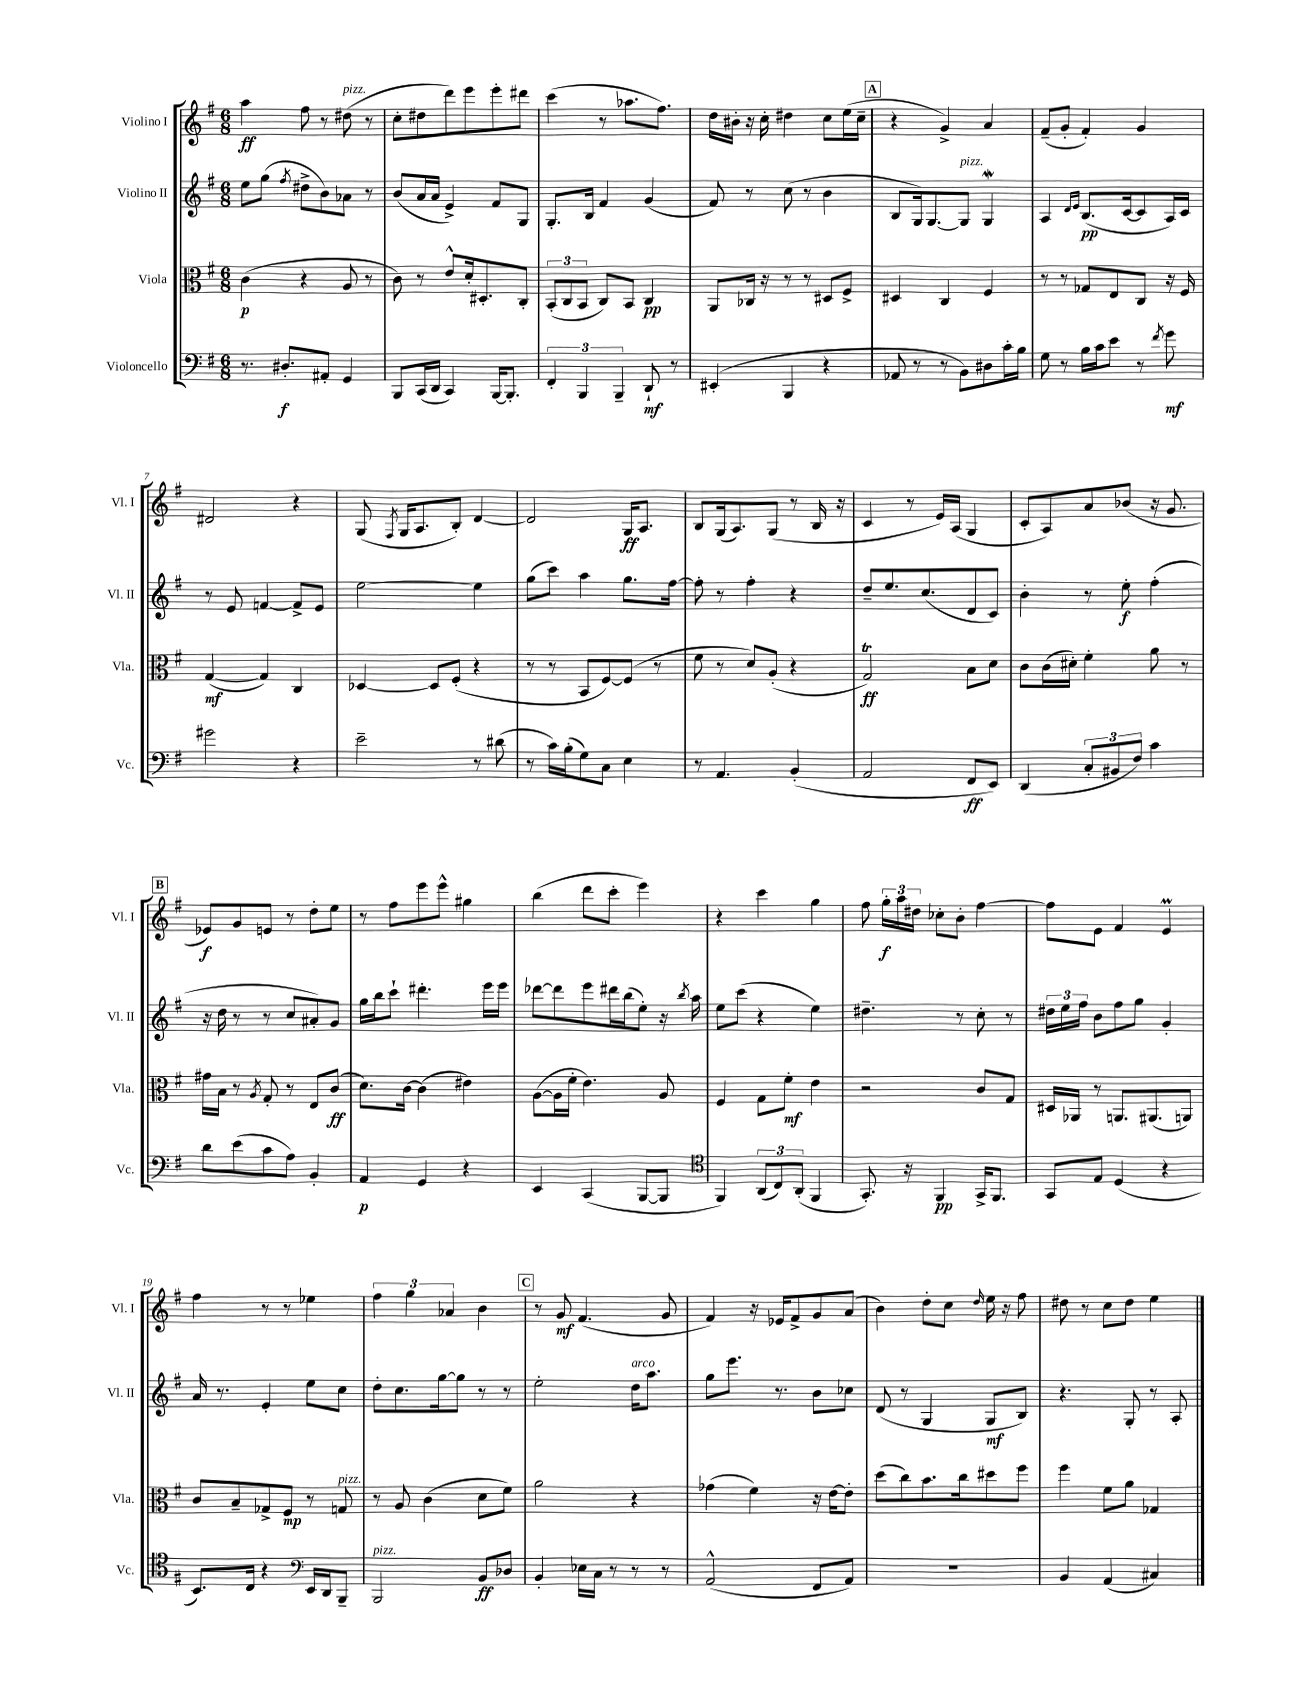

**kern	**kern	**kern	**kern
*staff4	*staff3	*staff2	*staff1
*clefF4	*clefC3	*clefG2	*clefG2
*k[f#]	*k[f#]	*k[f#]	*k[f#]
*M6/8	*M6/8	*M6/8	*M6/8
8.r	(4c	8ee	4aa
.	.	(8gg	.
8.D#'	.	.	.
.	.	8qff#	.
.	4r	8dd#^	8ff#
8AA#'	.	8b)	8r
4GG	8A	8a-	(8dd#
.	8r	8r	8r
=	=	=	=
8BBB	8c)	(8b	8cc'
(16CC	8r	16a	8dd#
16DD	.	16a	.
4CC)	8e^^	4e^)	8ddd)
.	16d'	.	8eee
.	8.D#'	.	.
[16BBB	.	8f#	8eee'
8.BBB']	.	.	.
.	8C'	8G	8ddd#
=	=	=	=
6FF#'	(12BB'	8.G'	(4ccc
.	12C	.	.
6BBB	12BB	.	.
.	.	16B	.
.	8C)	4f#	8r
6BBB~	.	.	.
.	8BB	.	8.aa-
8DD`	4C	(4g	.
.	.	.	8.ff#)
8r	.	.	.
=	=	=	=
(4EE#'	8AA	8f#)	16dd
.	.	.	16b#'
.	16C-	8r	16r
.	16r	.	16cc'
4BBB	8r	(8cc	4dd#
.	8r	8r	.
4r	8D#	4b	8cc
.	8F#^	.	(16ee
.	.	.	16cc~
=	=	=	=
8AA-	4D#	8B	4r
8r	.	16G)	.
.	.	[8.G	.
8r	4C	.	4g^)
8BB)	.	8G]	.
8D#	4F#	4G	4a
16c'	.	.	.
16B	.	.	.
=	=	=	=
8G	8r	4A	(8f#~
8r	8r	.	8g'
.	.	16qqd	.
.	.	16qqe	.
16B	8G-	(8.B	4f#')
16c	.	.	.
8e	8E	.	.
.	.	[16c	.
8r	8C	8c]	4g
8qf#	.	.	.
8g	16r	16A)	.
.	16F#	16c	.
=	=	=	=
2g#	([4G	8r	2d#
.	.	8e	.
.	4G])	[4f	.
4r	4C	8f^]	4r
.	.	8e	.
=	=	=	=
2e~	[4D-	[2ee	(8G
.	.	.	8qF#
.	.	.	16G
.	.	.	8.A
.	8D-]	.	.
.	(8F#'	.	8B')
8r	4r	4ee]	[4d
(8d#	.	.	.
=	=	=	=
8r	8r	(8gg	2d]
16c)	8r	8ccc)	.
(16B'	.	.	.
8G)	8BB	4aa	.
8C	[8F#)	.	.
4E	(8F#]	8.gg	16G
.	.	.	8.A
.	8r	.	.
.	.	[16ff#	.
=	=	=	=
8r	8f#	8ff#']	8B
4.AA	8r	8r	(16G
.	.	.	8.A)
.	8d)	4ff#'	.
.	(8A'	.	(8G
(4BB'	4r	4r	8r
.	.	.	16B
.	.	.	16r
=	=	=	=
2AA	2G)	8dd~	4c
.	.	8.ee	.
.	.	.	8r
.	.	(8.cc	.
.	.	.	16e)
.	.	.	(16A
8FF#	8B	8d	4G
8EE)	8d	8c)	.
=	=	=	=
(4DD	8c	4b'	8c'
.	(16c	.	8A)
.	16d#')	.	.
12C'	4f#'	8r	8a
12BB#	.	.	.
.	.	8ee'	(8b-
12F#)	.	.	.
4c	8a	(4ff#'	16r
.	.	.	8.g
.	8r	.	.
=	=	=	=
8d	16g#	16r	8e-)
.	16B	16dd	.
(8e	8r	8r	8g
.	8qA	.	.
8c	8G'	8r	8e
8A)	8r	8cc	8r
4BB'	8E	8a#')	8dd'
.	(8c	8g	8ee
=	=	=	=
4AA	8.d)	16gg	8r
.	.	16bb	.
.	.	8ccc`	8ff#
.	[16c	.	.
4GG	(4c]	4.ddd#'	8eee
.	.	.	8eee^^
4r	4e#)	.	4gg#
.	.	16eee	.
.	.	16eee	.
=	=	=	=
4EE	([8A	[8ddd-	(4bb
.	16A]	8ddd-]	.
.	16f#'	.	.
(4CC	4.e)	8eee	8ddd
.	.	16ddd#	8ccc'
.	.	(16bb	.
[8BBB	.	8ee')	4eee)
8BBB]	8A	16r	.
.	.	8qbb	.
.	.	16aa	.
=	=	=	=
*clefC4	*	*	*
4FF#)	4F#	8ee	4r
.	.	(8ccc	.
(12AA	8G	4r	4ccc
12C)	.	.	.
.	8f#'	.	.
(12AA'	.	.	.
4FF#	4e	4ee)	4gg
=	=	=	=
8.GG')	2r	4.dd#~	8ff#
.	.	.	24gg'
.	.	.	24aa
16r	.	.	.
.	.	.	24dd#
4FF#	.	.	8cc-'
.	.	8r	8b'
16GG^	8c	8cc'	[4ff#
8.FF#	.	.	.
.	8G	8r	.
=	=	=	=
8GG	16D#	24dd#	8ff#]
.	.	24ee	.
.	16AA-	.	.
.	.	24ff#	.
8E	8r	8b	8e
(4D	8.AA	8ff#	4f#
.	.	8gg	.
.	(8.AA#	.	.
4r	.	4g'	4e
.	8AA)	.	.
=	=	=	=
8.BB)	8c	16a	4ff#
.	.	8.r	.
.	8B~	.	.
16C	.	.	.
4r	8G-^	4e'	8r
.	8F#	.	8r
*clefF4	*	*	*
16EE	8r	8ee	4ee-
16DD	.	.	.
8BBB~	8G	8cc	.
=	=	=	=
2BBB	8r	8dd'	6ff#
.	8A	8.cc	.
.	.	.	6gg
.	(4c	.	.
.	.	[16gg	.
.	.	.	6a-
.	.	8gg]	.
8BB	8d	8r	4b
8D-	8f#)	8r	.
=	=	=	=
4BB'	2a	2ee'	8r
.	.	.	8g
16E-	.	.	(4.f#
16C	.	.	.
8r	.	.	.
8r	4r	16dd	.
.	.	8.aa	.
8r	.	.	8g
=	=	=	=
(2AA^^	(4g-	8gg	4f#)
.	.	8.eee	.
.	4f#)	.	16r
.	.	8.r	16e-
.	.	.	8f#^
8FF#	16r	8b	8g
.	[16e	.	.
8AA)	8e']	8cc-	(8a
=	=	=	=
2.r	(8dd	(8d	4b)
.	8cc)	8r	.
.	8.b	4G	8dd'
.	.	.	8cc
.	16cc	.	.
.	.	.	16qqdd
.	8dd#	8G	16ee
.	.	.	16r
.	8ff#	8B)	8ff#
=	=	=	=
4BB	4ff#	4.r	8dd#
.	.	.	8r
(4AA	8f#	.	8cc
.	8a	8G'	8dd#
4C#)	4G-	8r	4ee
.	.	8A'	.
==	==	==	==
*-	*-	*-	*-
